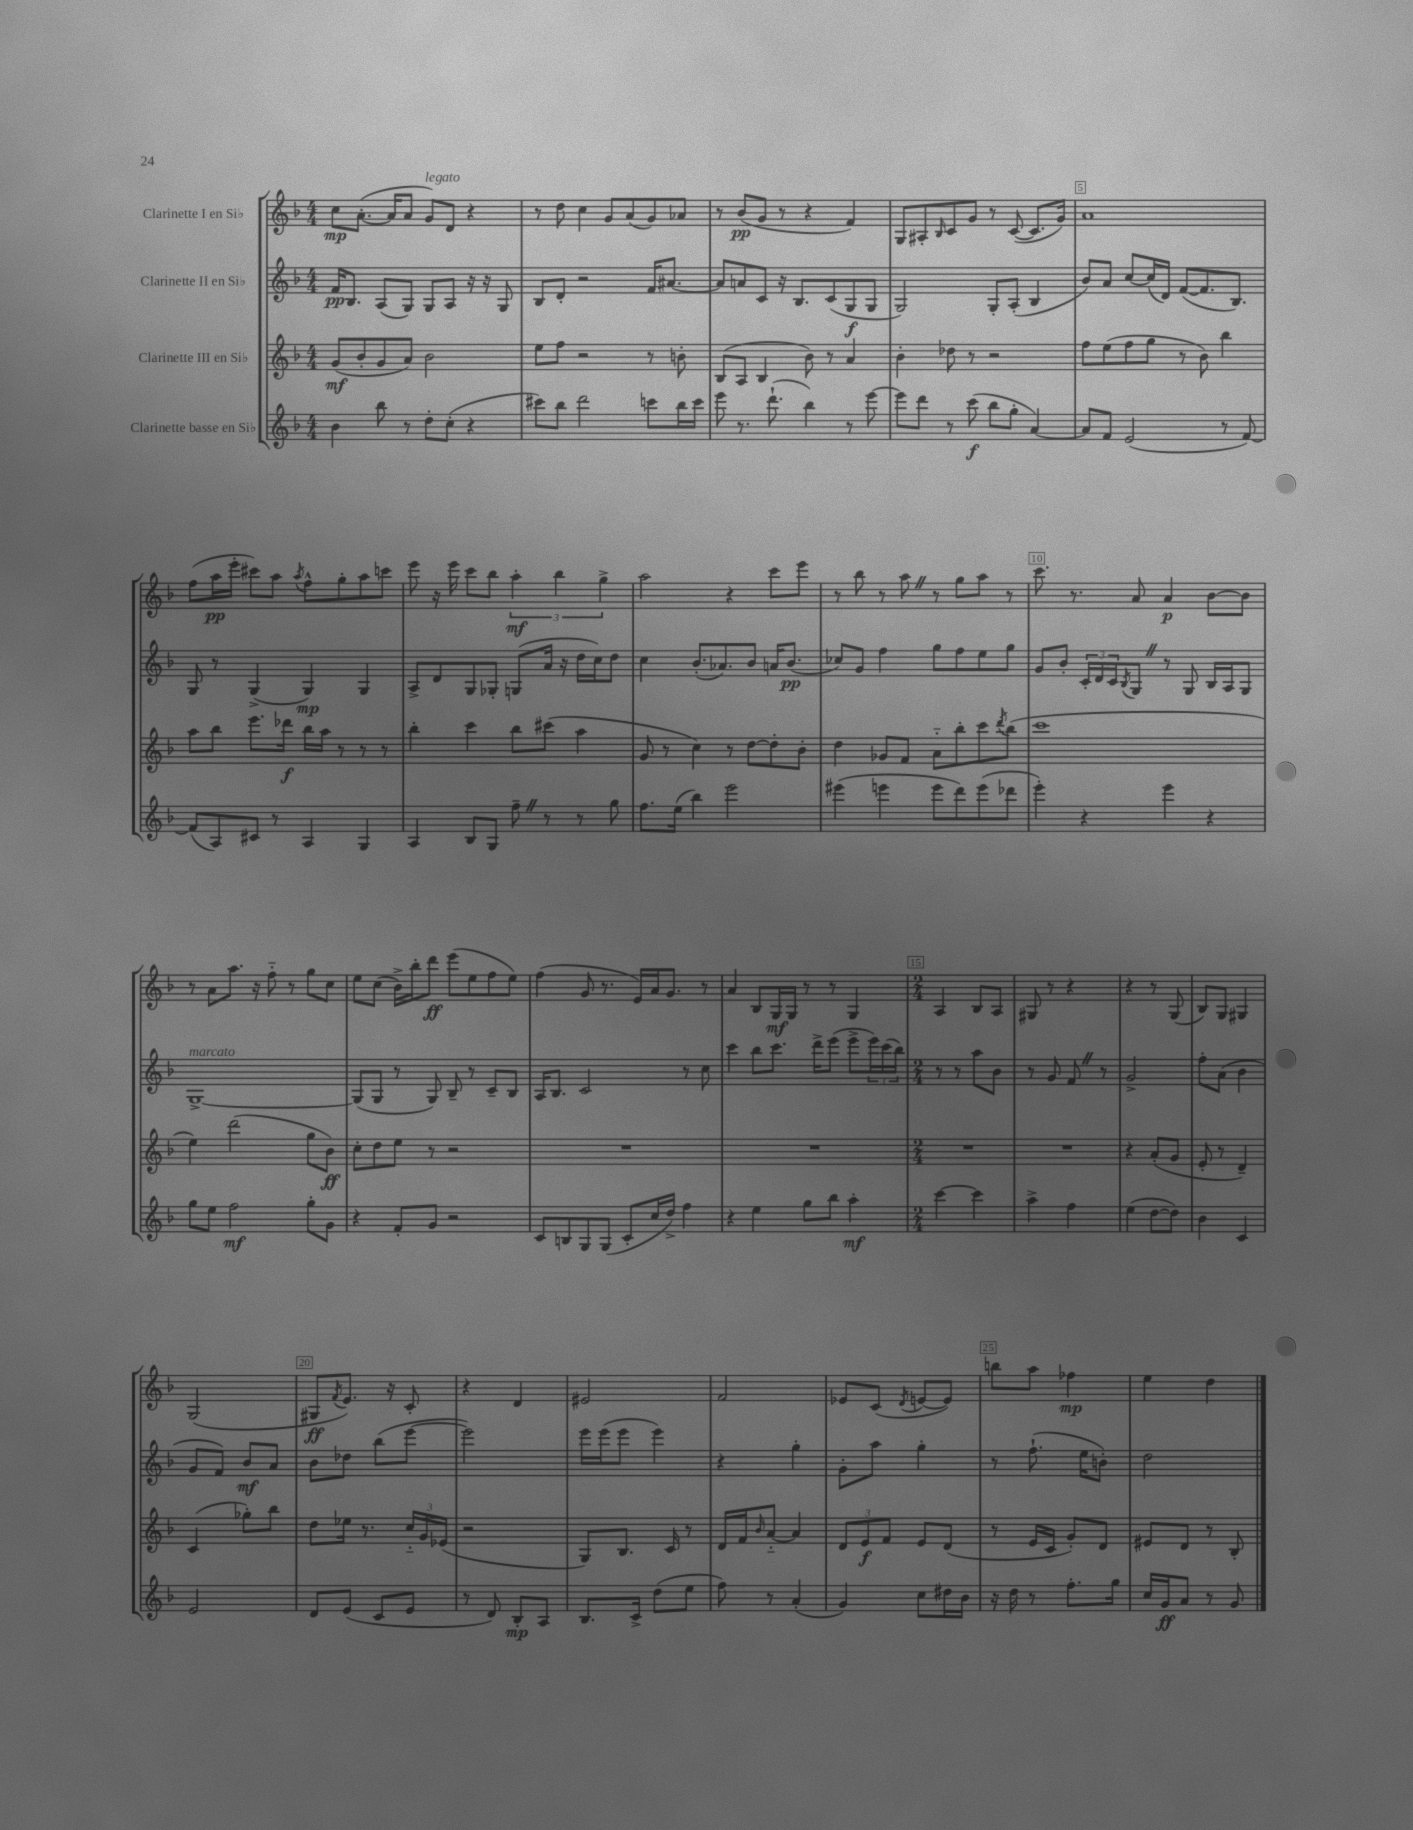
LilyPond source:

<<
\new StaffGroup <<
\new Staff = "s0" \with { instrumentName = "Clarinette I en Sib" } {
    \clef treble \key f \major \numericTimeSignature \time 4/4
    c''8\mp a'8.~-.( a'16 a'8 g'8^\markup { \italic "legato" }) d'8 r4 |
    r8 d''8 c''4 g'8 a'8( g'8) aes'8 |
    r8 bes'8\pp( g'8 r8 r4 f'4) |
    g8 ais8-. \grace { bes16 } c'8 g'8 r8 c'8~( c'8. g'16) |
    a'1 |
    f''8( a''16\pp e'''16-. cis'''8) a''8 \acciaccatura { a''8 } f''8-^ g''8-. a''8 c'''8 |
    e'''8 r16 e'''16 c'''8 bes''8 \tuplet 3/2 { a''4-.\mf bes''4 g''4-> } |
    a''2 r4 c'''8 e'''8 |
    r8 bes''8 r8 a''8 \once \override BreathingSign.text = \markup { \musicglyph "scripts.caesura.straight" } \breathe r8 g''8 a''8 r8 |
    c'''8. r8. a'8 a'4\p bes'8~ bes'8 |
    r8 a'8 a''8. r16 f''8-_ r8 g''8 c''8 |
    e''8 c''8( bes'16->) bes''16-. d'''8\ff e'''8( e''8 f''8 e''8) |
    f''4( g'8 r8. e'16) a'16 g'8. r8 |
    a'4 bes8 g16\mf g16 r8 r8 g4 |
    \numericTimeSignature \time 2/4 a4 bes8 a8 |
    gis8 r8 r4 |
    r4 r8 g8( |
    bes8) g8 gis4 |
    g2( |
    gis8\ff \acciaccatura { f'8 } e'8.) r16 c'8-. |
    r4 d'4 |
    eis'2 |
    f'2 |
    ees'8 c'8( \acciaccatura { d'8 } e'8~ e'8) |
    b''8 a''8 fes''4\mp |
    e''4 d''4 \bar "|." |
}
\new Staff = "s1" \with { instrumentName = "Clarinette II en Sib" } {
    \clef treble \key f \major \numericTimeSignature \time 4/4
    f'16\pp bes8. a8( g8) g8 a8 r16 r16 g8 |
    bes8 d'8-. r2 f'16 ais'8.~ |
    ais'8 a'8 c'8 r16 bes8. c'8( g8\f g8 |
    g2) g8-. a8-.( bes4 |
    bes'8) a'8 c''8~ c''16( d'16) f'8~( f'8. bes8.) |
    g8 r8 g4->( g4\mp) g4 |
    a8-> d'8 g8 ges8-. g8( a'16 r16 d''16 c''16) d''8 |
    c''4 bes'8.-.( aes'8.) bes'8 a'16 bes'8.\pp( |
    ces''8) g'8 f''4 g''8 f''8 e''8 g''8 |
    g'8 bes'8-. \tuplet 3/2 { c'16-. d'16 c'16 } \acciaccatura { bes8 } g8 \once \override BreathingSign.text = \markup { \musicglyph "scripts.caesura.straight" } \breathe r8 g8 bes16 a16 g8 |
    g1~->^\markup { \italic "marcato" } |
    g8( g8 r8 g8) bes8-- r8 c'8-- bes8 |
    a16 bes8. c'2 r8 c''8 |
    c'''4 bes''8 c'''8. d'''16-> e'''8( e'''8-> \tuplet 3/2 { e'''16) c'''16( bes''16) } |
    \numericTimeSignature \time 2/4 r8 r8 a''8 bes'8 |
    r8 g'8 f'8 \once \override BreathingSign.text = \markup { \musicglyph "scripts.caesura.straight" } \breathe r8 |
    g'2-> |
    f''8-. a'8( bes'4 |
    g'8 f'8) bes'8\mf a'8 |
    bes'8 des''8 bes''8( e'''8~ |
    e'''2) |
    e'''16 e'''16( e'''8 e'''4) |
    r4 g''4-. |
    g'8-. a''8 g''4-. |
    r8 f''8.-!( e''16 b'8-.) |
    d''2 \bar "|." |
}
\new Staff = "s2" \with { instrumentName = "Clarinette III en Sib" } {
    \clef treble \key f \major \numericTimeSignature \time 4/4
    g'8\mf( bes'8-. g'8 a'8) bes'2 |
    e''8 f''8 r2 r8 b'8-. |
    bes8( a8 bes4 bes'8) r8 a'4 |
    bes'4-. des''8 r8 r2 |
    f''8 e''8( f''8 g''8 r8 bes'8) bes''4 |
    a''8 bes''8 e'''8. des'''16\f bes''16 a''16 r8 r8 r8 |
    bes''4-. c'''4 bes''8 cis'''8( a''4 |
    g'8 r8 c''4) r8 d''8~ d''8-. bes'8-. |
    d''4 ges'8 f'8 a'8-_ bes''8-. c'''8 \acciaccatura { d'''8 } bes''8( |
    c'''1 |
    e''4) d'''2( g''8 bes'8\ff) |
    c''8-. d''8 e''8 r8 r2 |
    R1 |
    R1 |
    \numericTimeSignature \time 2/4 R2 |
    R2 |
    r4 a'8-.( g'8 |
    e'8-. r8 d'4--) |
    c'4( ges''8-.) bes''8 |
    d''8 ees''16 r8. \tuplet 3/2 { c''16-_ g'16 ees'16( } |
    r2 |
    g8) bes8. c'16 r8 |
    d'16 f'16 \grace { bes'16 } a'8~-_ a'4 |
    \tuplet 3/2 { d'8 e'8\f f'8 } e'8 d'8( |
    r8 e'16 c'16 g'8-.) d'8 |
    eis'8 d'8 r8 bes8-. \bar "|." |
}
\new Staff = "s3" \with { instrumentName = "Clarinette basse en Sib" } {
    \clef treble \key f \major \numericTimeSignature \time 4/4
    bes'4 bes''8 r8 d''8-. c''8-.( r4 |
    cis'''8) bes''8 d'''2 c'''8 bes''16 c'''16 |
    e'''8 r8. d'''8.-!( bes''4) r8 e'''8~ |
    e'''8 d'''8 r8 c'''8\f( bes''8 g''8-. a'4~) |
    a'8 f'8 e'2( r8 f'8~) |
    f'8( a8) cis'8 r8 a4 g4 |
    a4 bes8 g8 f''8-- \once \override BreathingSign.text = \markup { \musicglyph "scripts.caesura.straight" } \breathe r8 r8 g''8 |
    f''8. e''16( bes''4) e'''2 |
    eis'''4( e'''4 e'''8 d'''8) e'''8( des'''8 |
    e'''4-.) r4 e'''4 r4 |
    g''8 e''8 f''2\mf g''8-. g'8 |
    r4 f'8-. g'8 r2 |
    c'8 b8 g8 g8( c'8-. c''16 d''16->) f''4 |
    r4 e''4 g''8 bes''8 a''4-.\mf |
    \numericTimeSignature \time 2/4 c'''4~ c'''4 |
    a''4-> f''4 |
    e''4( d''8~ d''8) |
    bes'4 c'4 |
    e'2 |
    d'8 e'8( c'8 e'8 |
    r8 d'8) bes8-.\mp a8 |
    bes8. c'16-> d''8( e''8 |
    f''8) r8 a'4-.( |
    g'4) c''8 dis''16 bes'16 |
    r16 d''16 r8 f''8.-. g''16 |
    c''16 g'16\ff a'8 r8 g'8 \bar "|." |
}
>>
>>
\layout { \context { \Score \override BarNumber.break-visibility = ##(#f #t #t) barNumberVisibility = #(every-nth-bar-number-visible 5) \override BarNumber.stencil = #(make-stencil-boxer 0.1 0.3 ly:text-interface::print) } }
